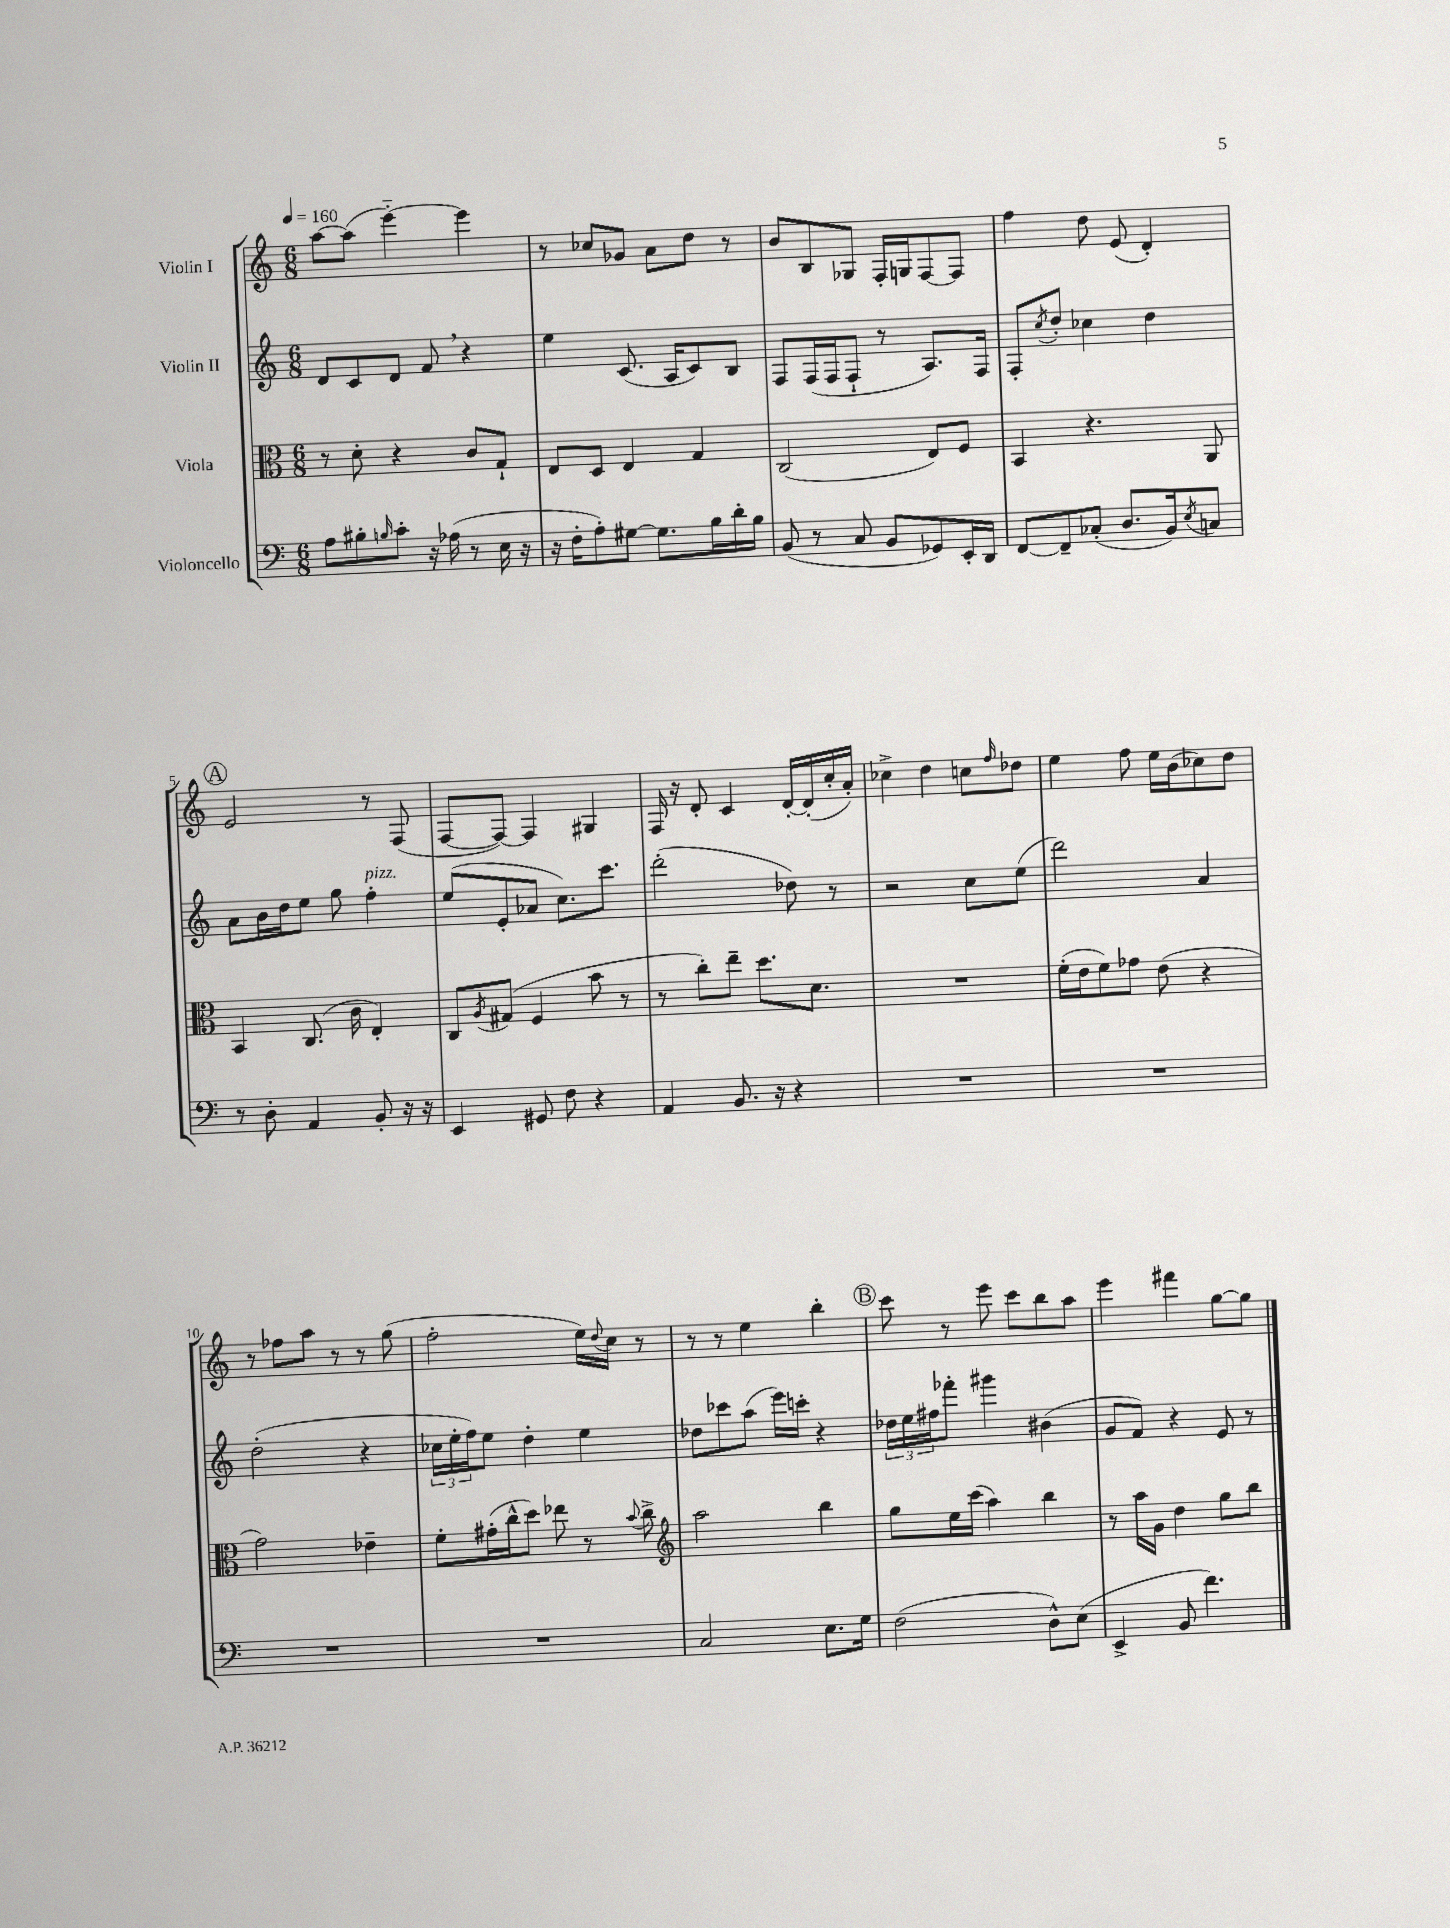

**kern	**kern	**kern	**kern
*part4	*part3	*part2	*part1
*staff4	*staff3	*staff2	*staff1
*I"Violoncello	*I"Viola	*I"Violin II	*I"Violin I
*clefF4	*clefC3	*clefG2	*clefG2
*k[]	*k[]	*k[]	*k[]
*M6/8	*M6/8	*M6/8	*M6/8
*MM160	*MM160	*MM160	*MM160
=1	=1	=1	=1
8A\L	8r	8d/L	[8aa\L
8B#X'\	8d'\	8c/	(8aa\J]
16qqBn/	.	.	.
8c'\J	4r	8d/J	[4eee\)
16r	.	8f,/	.
(16A-X\	.	.	.
8r	8c/L	4r	4eee\]
16E\	8G`/J	.	.
16r	.	.	.
=2	=2	=2	=2
16r	8E/L	4ee\	8r
16F'\KL	.	.	.
8A'\)	8D/J	.	8cc-X/L
[8G#X\J	4E/	(8.c/	8g-X/J
8.G#\L]	.	.	8a\L
.	.	16A/KL	.
.	4G/	8c/)	8dd\J
16B\L	.	.	.
16d'\	.	8B/J	8r
16B\JJ	.	.	.
=3	=3	=3	=3
(8BB/	(2C/	8F/L	8b/L
8r	.	(16F/L	8B/
.	.	16F/J	.
8C/	.	8F`/J	8G-X/J
8BB/L	.	8r	16F'/LL
.	.	.	16Gn/J
8GG-X/)	8E/L)	8.A/L)	[8F/
16EE'/L	8F/J	.	8F/J]
16DD/JJ	.	16F/Jk	.
=4	=4	=4	=4
[8FF/L	4BB/	8F'/L	4ff\
.	.	8qcc/	.
8FF~/]	.	8dd'/J	.
(8C-X'/J	4.r	4cc-X\	8dd\
8.D/L	.	.	(8e/
.	.	4dd\	4d'/)
16BB/k)	.	.	.
8qE/	.	.	.
8Cn/J	8AA/	.	.
!!LO:LB:g=z
!!LO:REH:place=s1:t=A
=5	=5	=5	=5
8r	4BB/	8a\L	2e/
8D'\	.	16b\L	.
.	.	16dd\J	.
4AA/	(8.C/	8ee\J	.
.	.	8gg\	.
.	16c\	.	.
!	!	!LO:TX:a:i:t=pizz.	!
8BB'/	4E'/)	4ff'\	8r
16r	.	.	(8F/
16r	.	.	.
=6	=6	=6	=6
4EE/	8C/L	(8ee/L	[8F/L
.	8qA/	.	.
.	(8G#X/J	8e'/	8F/J_)
8GG#X/	4F/	8a-X/J	4F/]
8F\	.	8.cc\L)	.
4r	8b\	.	4G#X/
.	.	8.ccc\J	.
.	8r	.	.
=7	=7	=7	=7
4AA/	8r	(2ddd'\	16F/
.	.	.	16r
.	8cc'\L)	.	8d'/
8.BB/	8ee~\J	.	4c/
.	8.dd\L	.	.
16r	.	.	.
4r	.	8dd-X\)	[16d'/LL
.	8.d\J	.	(16d'/]
.	.	8r	16cc'/
.	.	.	16a'/JJ)
=8	=8	=8	=8
2.r	2.r	2r	4cc-X^\
.	.	.	4dd\
.	.	8cc\L	8ccn\L
.	.	.	16qqff/
.	.	(8ee\J	8dd-X\J
=9	=9	=9	=9
2.r	(16f'\LL	2ddd\)	4ee\
.	16e\J	.	.
.	8f\)	.	.
.	8g-X\J	.	8ff\
.	(8e\	.	16ee\LL
.	.	.	(16b\J
.	4r	4a/	8cc-X\)
.	.	.	8dd\J
!!LO:LB:g=z
=10	=10	=10	=10
2.r	2g\)	(2dd'\	8r
.	.	.	8ff-X\L
.	.	.	8aa\J
.	.	.	8r
.	4e-X~\	4r	8r
.	.	.	(8gg\
=11	=11	=11	=11
2.r	8f'\L	24cc-X\LL	2ff'\
.	.	24ee'\	.
.	.	24ff\J)	.
.	(16g#X'\L	8ee\J	.
.	16cc^^\J	.	.
.	8dd\J)	4dd'\	.
.	8ee-X\	.	.
.	8r	4ee\	16ee\LL)
.	.	.	8qqdd/
.	.	.	16cc\JJ
.	8qqb/	.	.
.	8cc^\	.	8r
=12	=12	=12	=12
*	*clefG2	*	*
2C/	2aa\	8dd-X\L	8r
.	.	8ccc-X\	8r
.	.	(8aa\J	4ee\
.	.	16eee\LL)	.
.	.	16cccn'\JJ	.
8.E\L	4bb\	4r	4bb'\
16G\Jk	.	.	.
!!LO:REH:place=s1:t=B
=13	=13	=13	=13
(2F\	8gg\L	24dd-X\LL	8ccc\
.	.	24ee\	.
.	.	24ff#X\J	.
.	16ee\L	8fff-X'\J	8r
.	(16ccc\JJ	.	.
.	4aa\)	4ggg#X\	8eee\
.	.	.	8ccc\L
8D^^\L)	4bb\	(4b#X\	8bb\
(8E\J	.	.	8aa\J
=14	=14	=14	=14
4EE^/	8r	8g/L	4eee\
.	16aa\LL	8f/J)	.
.	16g\JJ	.	.
8BB/	4dd\	4r	4fff#X\
4.f\)	.	.	.
.	8gg\L	8e/	[8gg\L
.	8bb\J	8r	8gg\J]
==	==	==	==
*-	*-	*-	*-
